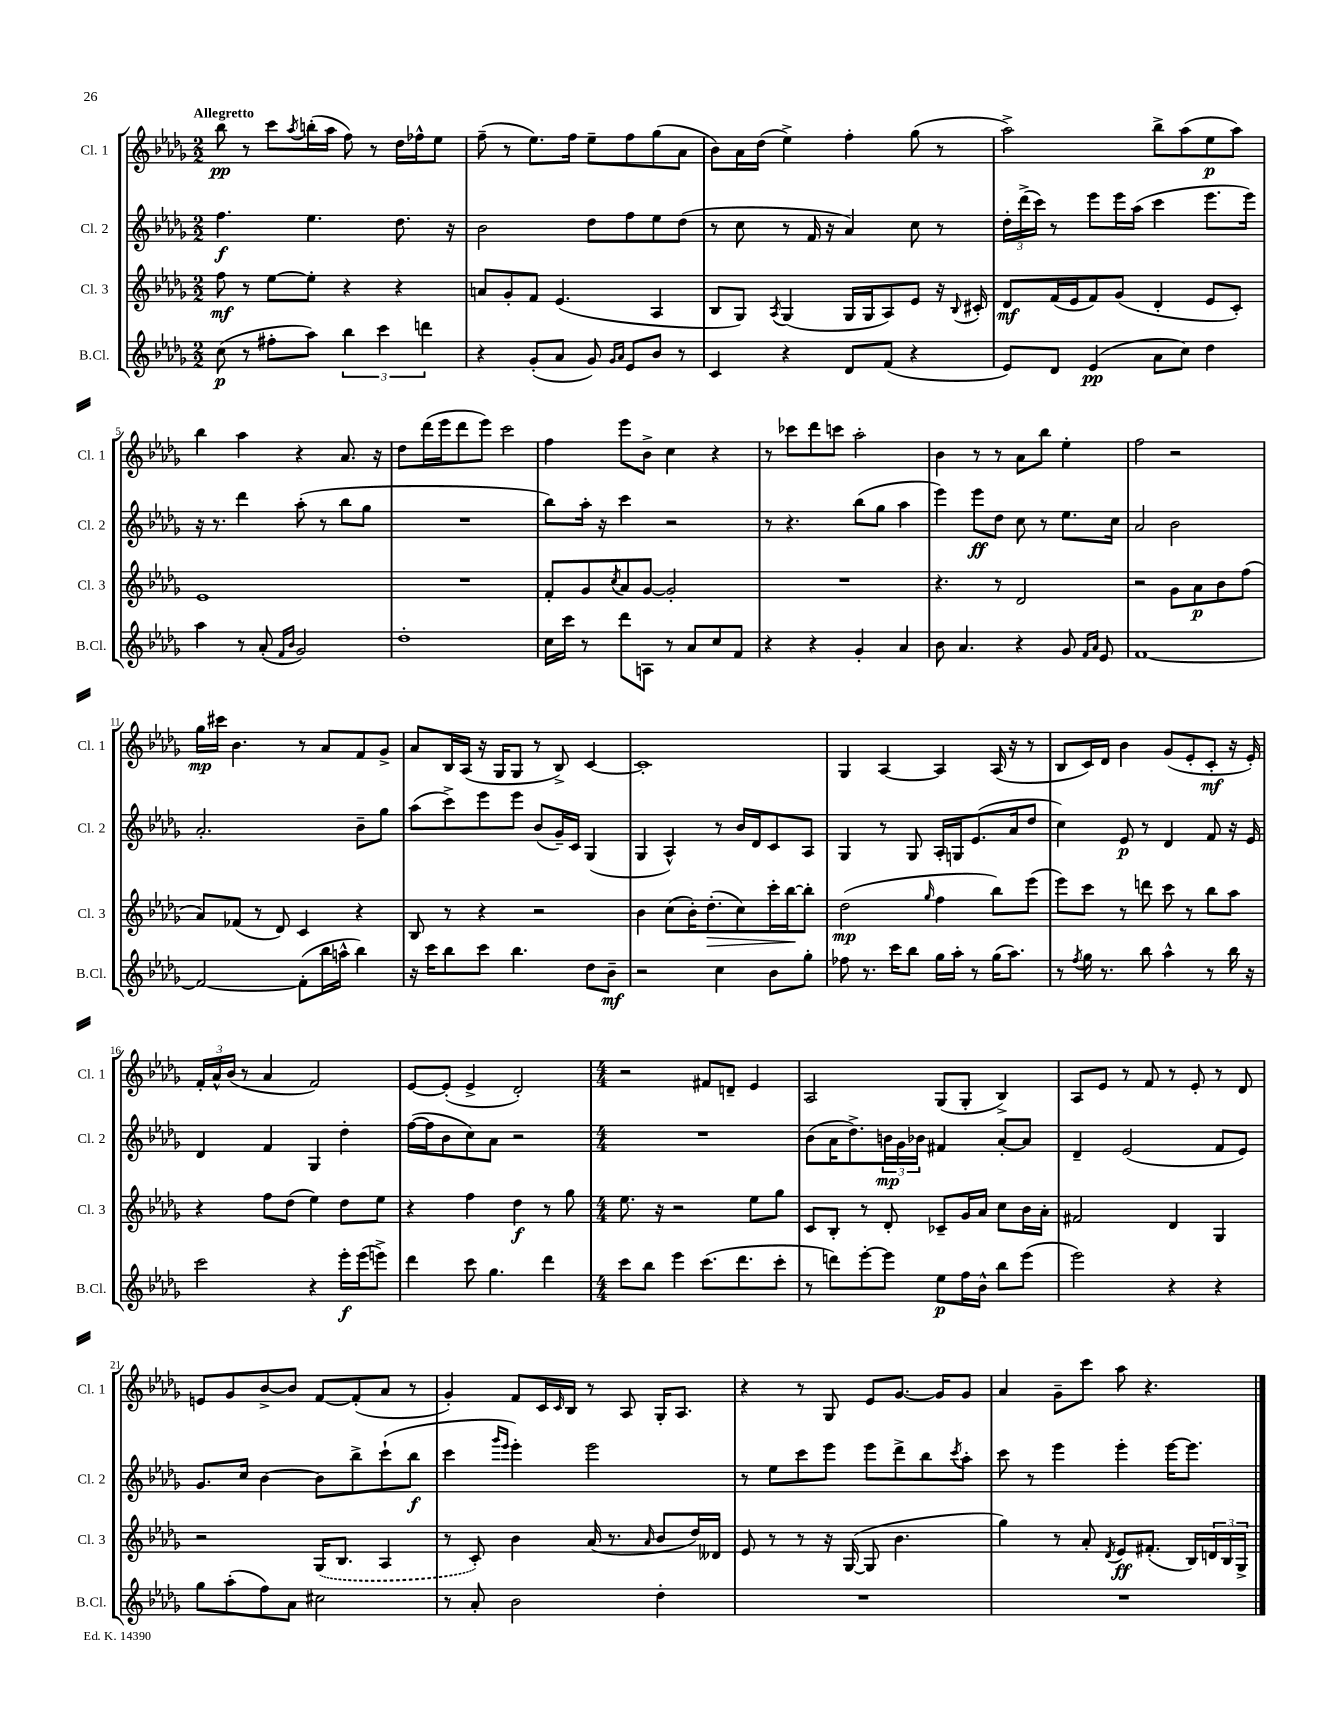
<<
\new StaffGroup <<
\new Staff = "s0" \with { instrumentName = "Cl. 1" shortInstrumentName = "Cl. 1" } {
    \clef treble \key des \major \numericTimeSignature \time 2/2 \tempo "Allegretto"
    bes''8\pp r8 c'''8 \acciaccatura { aes''8 } b''16-.( aes''16 f''8) r8 des''16 fes''16-^ ees''8 |
    f''8--( r8 ees''8.) f''16 ees''8-- f''8 ges''8( aes'8 |
    bes'8) aes'16 des''16( ees''4->) f''4-. ges''8( r8 |
    aes''2->) bes''8-> aes''8( ees''8\p aes''8) |
    bes''4 aes''4 r4 aes'8. r16 |
    des''8 des'''16( ees'''16 des'''8 ees'''8) c'''2 |
    f''4 ees'''8 bes'8-> c''4 r4 |
    r8 ces'''8 des'''8 c'''8 aes''2-. |
    bes'4 r8 r8 aes'8 bes''8 ees''4-. |
    f''2 r2 |
    ges''16\mp cis'''16 bes'4. r8 aes'8 f'8 ges'8-> |
    aes'8 bes16 aes16( r16 ges16 ges8 r8 bes8->) c'4~ |
    c'1-. |
    ges4 aes4~ aes4 aes16( r16 r8 |
    bes8 c'16) des'16 bes'4 ges'8( ees'8-. c'8-.\mf r16 ees'16-.) |
    \tuplet 3/2 { f'16-. aes'16-^ bes'16( } r8 aes'4 f'2) |
    ees'8~ ees'8-.( ees'4-> des'2-.) |
    \numericTimeSignature \time 4/4 r2 fis'8 d'8-- ees'4 |
    aes2 ges8( ges8-. bes4->) |
    aes8 ees'8 r8 f'8 r8 ees'8-. r8 des'8 |
    e'8 ges'8 bes'8~-> bes'8 f'8~ f'8-.( aes'8 r8 |
    ges'4-.) f'8 c'16 \grace { c'16 } bes16 r8 aes8 ges16-. aes8. |
    r4 r8 ges8 ees'8 ges'8.~ ges'16 ges'8 |
    aes'4 ges'8-- c'''8 aes''8 r4. \bar "|." |
}
\new Staff = "s1" \with { instrumentName = "Cl. 2" shortInstrumentName = "Cl. 2" } {
    \clef treble \key des \major \numericTimeSignature \time 2/2
    f''4.\f ees''4. des''8. r16 |
    bes'2 des''8 f''8 ees''8 des''8( |
    r8 c''8 r8 f'16 r16 aes'4) c''8 r8 |
    \tuplet 3/2 { des''16-. des'''16->( c'''16) } r8 ees'''8 ees'''16 aes''16( c'''4 ees'''8. ees'''16) |
    r16 r8. des'''4 aes''8-.( r8 bes''8 ges''8 |
    R1 |
    bes''8) aes''16-. r16 c'''4 r2 |
    r8 r4. bes''8( ges''8 aes''4 |
    ees'''4) ees'''8\ff des''8 c''8 r8 ees''8. c''16 |
    aes'2 bes'2 |
    aes'2.-. bes'8-- ges''8 |
    aes''8( c'''8->) ees'''8 ees'''8 bes'8( ges'16--) c'16 ges4( |
    ges4 aes4-^) r8 bes'16 des'16 c'8 aes8 |
    ges4 r8 ges8 aes16-. g16 ees'8.( aes'16 des''8 |
    c''4) ees'8\p r8 des'4 f'8 r16 ees'16 |
    des'4 f'4 ges4 des''4-. |
    f''16~( f''16 bes'8 c''8) aes'8 r2 |
    \numericTimeSignature \time 4/4 R1 |
    bes'8( aes'16 des''8.->) \tuplet 3/2 { b'16\mp ges'16 bes'16 } fis'4 aes'8~-. aes'8 |
    des'4-- ees'2( f'8 ees'8) |
    ges'8. c''16 bes'4~ bes'8 bes''8-> c'''8-!( bes''8\f |
    c'''4 \grace { ges'''16 ees'''16 } ees'''4-.) ees'''2 |
    r8 ees''8 c'''8 ees'''8 ees'''8 des'''8-> bes''8 \acciaccatura { c'''8 } aes''8-. |
    c'''8 r8 ees'''4 ees'''4-. ees'''16~ ees'''8. \bar "|." |
}
\new Staff = "s2" \with { instrumentName = "Cl. 3" shortInstrumentName = "Cl. 3" } {
    \clef treble \key des \major \numericTimeSignature \time 2/2
    f''8\mf r8 ees''8~ ees''8-. r4 r4 |
    a'8 ges'8-. f'8 ees'4.( aes4 |
    bes8 ges8) \acciaccatura { aes8 } ges4( ges16 ges16 aes8) ees'8 r16 \appoggiatura { bes8 } cis'16-. |
    des'8\mf f'16( ees'16 f'8) ges'8( des'4-. ees'8 c'8-.) |
    ees'1 |
    R1 |
    f'8-. ges'8 \acciaccatura { c''8 } aes'8 ges'8~ ges'2-. |
    R1 |
    r4. r8 des'2 |
    r2 ges'8 aes'8\p bes'8 f''8( |
    aes'8) fes'8( r8 des'8) c'4 r4 |
    bes8 r8 r4 r2 |
    bes'4 c''8( bes'16-.) des''8.-.\>( c''8) c'''16-. bes''16~\! bes''8-. |
    des''2\mp( \grace { ges''16 } f''4 bes''8) ees'''8( |
    ees'''8) c'''8 r8 d'''8 c'''8 r8 bes''8 aes''8 |
    r4 f''8 des''8( ees''4) des''8 ees''8 |
    r4 f''4 des''4\f r8 ges''8 |
    \numericTimeSignature \time 4/4 ees''8. r16 r2 ees''8 ges''8 |
    c'8 bes8-. r8 des'8-. ces'8-- ges'16 aes'16 c''8 bes'16 aes'16-. |
    fis'2 des'4 ges4 |
    r2 \once \slurDashed ges16( bes8. aes4 |
    r8 c'8-.) bes'4 aes'16( r8. \grace { aes'16 } bes'8 des''16) deses'16 |
    ees'8 r8 r8 r16 ges16~( ges8 bes'4. |
    ges''4) r8 aes'8-. \acciaccatura { des'8 } ees'8\ff fis'8.-.( bes16) \tuplet 3/2 { d'16 bes16 ges16-> } \bar "|." |
}
\new Staff = "s3" \with { instrumentName = "B.Cl." shortInstrumentName = "B.Cl." } {
    \clef treble \key des \major \numericTimeSignature \time 2/2
    c''8\p( r8 fis''8-. aes''8) \tuplet 3/2 { bes''4 c'''4 d'''4 } |
    r4 ges'8-.( aes'8 ges'8) \grace { ges'16 aes'16 } ees'8 bes'8 r8 |
    c'4 r4 des'8 f'8( r4 |
    ees'8) des'8 ees'4\pp( aes'8 c''8) des''4 |
    aes''4 r8 aes'8-.( \grace { f'16 bes'16 } ges'2) |
    des''1-. |
    c''16 c'''16 r8 des'''8 a8 r8 aes'8 c''8 f'8 |
    r4 r4 ges'4-. aes'4 |
    bes'8 aes'4. r4 ges'8 \grace { f'16 aes'16 } ees'8 |
    f'1~ |
    f'2~ f'8-.( bes''16 a''16-^ bes''4) |
    r16 c'''16 bes''8 c'''8 bes''4. des''8 bes'8--\mf |
    r2 c''4 bes'8 ges''8-. |
    fes''8 r8. c'''16 bes''8 ges''16 aes''16-. r8 ges''16( aes''8.) |
    r8 \acciaccatura { f''8 } ges''16 r8. bes''8 aes''4-^ r8 bes''16 r16 |
    c'''2 r4 ees'''16-.\f ees'''16( e'''8->) |
    des'''4 c'''8 ges''4. des'''4 |
    \numericTimeSignature \time 4/4 c'''8 bes''8 ees'''4 c'''8.( des'''8. c'''8-. |
    r8 d'''8) ees'''8~-. ees'''8 ees''8\p f''16 bes'16-^ bes''8 ees'''8( |
    ees'''2) r4 r4 |
    ges''8 aes''8-.( f''8) aes'8 cis''2 |
    r8 aes'8-. bes'2 des''4-. |
    R1 |
    R1 \bar "|." |
}
>>
>>
